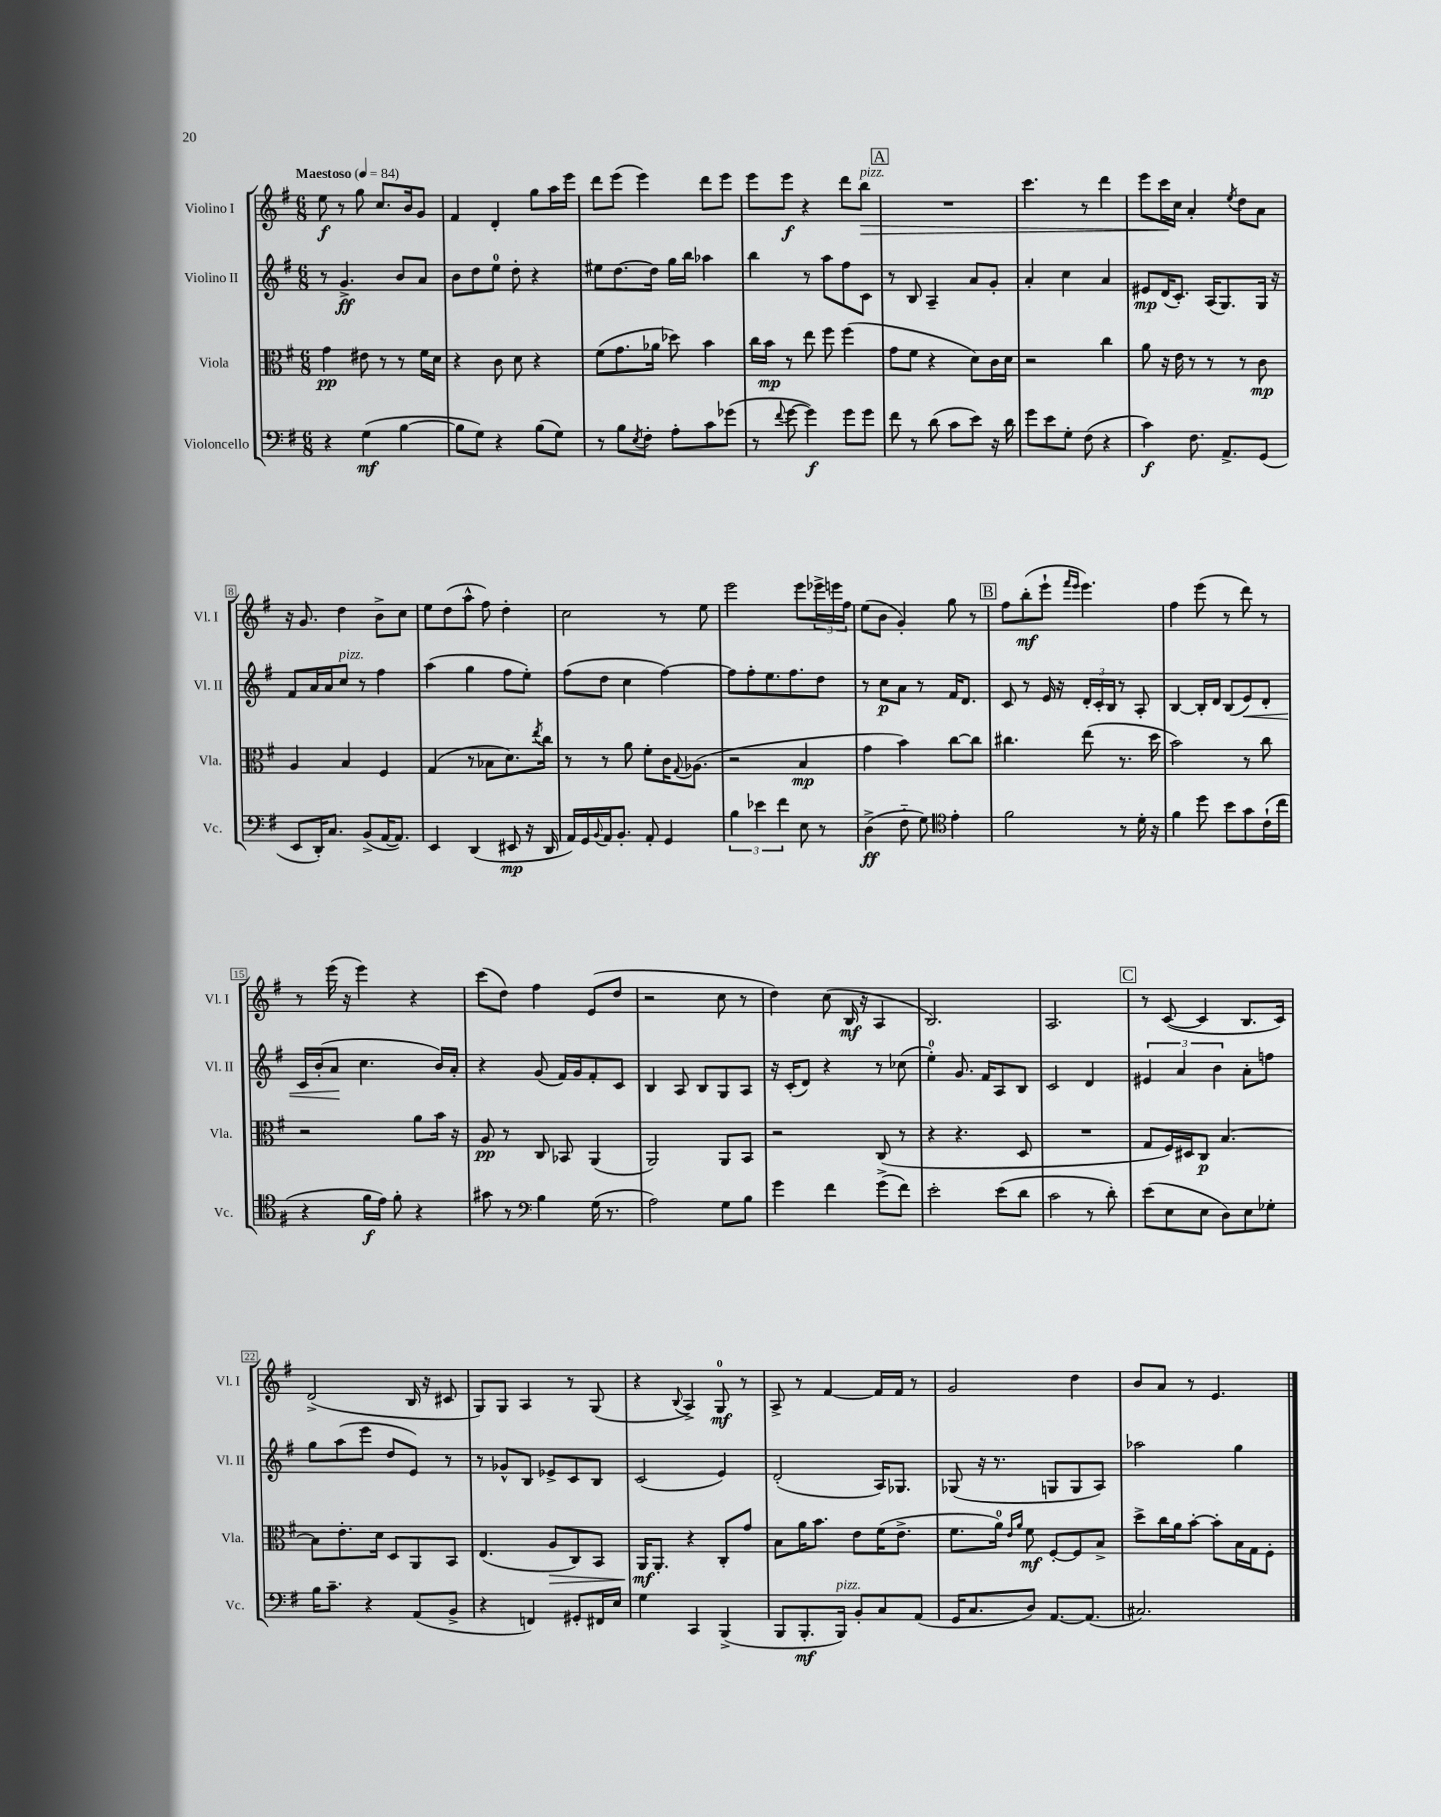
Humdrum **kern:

**kern	**kern	**kern	**kern
*staff4	*staff3	*staff2	*staff1
*clefF4	*clefC3	*clefG2	*clefG2
*k[f#]	*k[f#]	*k[f#]	*k[f#]
*M6/8	*M6/8	*M6/8	*M6/8
*MM84	*MM84	*MM84	*MM84
4r	4g	8r	8ee
.	.	4.g^	8r
(4G	8e#	.	8gg
.	8r	.	8.cc
[4B	8r	8b	.
.	.	.	16b
.	16f#	8a	8g
.	16d	.	.
=	=	=	=
8B]	4r	8b	4f#
8G)	.	8dd	.
4r	8c	8ee	4d'
.	8d	8dd'	.
(8B	4r	4r	8gg
8G)	.	.	16aa
.	.	.	16eee
=	=	=	=
8r	(8f#	8ee#	8ddd
8B	8.g	[8.dd	(8eee
8qE	.	.	.
8F#'	.	.	4eee)
.	16a-	16dd]	.
8A'	8dd-)	16gg	.
.	.	16bb	.
8c	4b	4aa-	8ddd
(8g-	.	.	8eee
=	=	=	=
8r	16cc	4bb	8eee
.	16b	.	.
8qqf#	.	.	.
[8g	8r	.	8eee
4g])	8ee	8r	4r
.	8ff#	8aa	.
8g	(4ff#	8ff#	8ddd
8g	.	8c	8bb
=	=	=	=
8f#	8g	8r	2.r
8r	8f#	8B	.
(8d	4r	4A~	.
8c	.	.	.
8e)	8d)	8a	.
16r	16c	8g'	.
16d	16d	.	.
=	=	=	=
8g	2r	4a'	4.ccc
8e	.	.	.
8G'	.	4cc	.
(8F#	.	.	8r
4r	4cc	4a	4ddd
=	=	=	=
4c)	8a	8e#	8eee
.	16r	(16d	16ccc
.	16e	8.c')	16cc
8.F#	8r	.	4a'
.	8r	(16A	.
8.AA^	.	8.G)	.
.	.	.	8qee
.	8r	.	8dd
(8GG	8c	16G	8a
.	.	16r	.
=	=	=	=
8EE	4A	8f#	16r
.	.	.	8.g
16DD')	.	16a	.
8.C	.	16a	.
.	4B	8cc	4dd
(8BB^	.	8r	.
[16AA	4F#	4ff#	8b^
8.AA])	.	.	.
.	.	.	8cc
=	=	=	=
4EE	(4G	(4aa	8ee
.	.	.	(8dd
(4DD	8r	4gg	8aa^^
.	8B-	.	8ff#)
8EE#	8.d)	8ff#	4dd'
16r	.	8ee')	.
.	8qee	.	.
16DD	16cc	.	.
=	=	=	=
16AA)	8r	(8ff#	2cc
16GG	.	.	.
8qqBB	.	.	.
16AA	8r	8dd	.
8.BB'	.	.	.
.	8a	4cc	.
8AA'	8f#'	.	.
4GG	16c	[4ff#)	8r
.	8qqG	.	.
.	(8.A-	.	.
.	.	.	8ee
=	=	=	=
6B	2r	8ff#]	2eee
.	.	8ff#'	.
6e-	.	.	.
.	.	8.ee	.
6f#	.	.	.
.	.	8.ff#	.
8E	4B	.	8eee
8r	.	8dd	24eee-^
.	.	.	24eee
.	.	.	24ff#
=	=	=	=
(4D^	4g	8r	(8ee
.	.	8cc	8b
8F#'~	4b)	8a	4g')
8G)	.	8r	.
*clefC4	*	*	*
4e'	[8cc	16f#	8gg
.	.	8.d	.
.	8cc]	.	8r
=	=	=	=
2f#	4.cc#	8c	8ff#
.	.	8r	(8bb'
.	.	16e	8eee`
.	.	16r	.
.	.	.	16qqfff#
.	.	.	16qqeee
.	(8ee	24d'	4.eee)
.	.	24c'	.
.	.	24B	.
8r	8.r	8r	.
16d'	.	8A'	.
16r	16dd	.	.
=	=	=	=
4f#	2b)	[4B	4ff#
8dd	.	16B']	(8eee
.	.	16d	.
8b	.	(8B	8r
8g	8r	8e)	8ddd)
(16c`	8cc	8d'	8r
16cc	.	.	.
=	=	=	=
4r	2r	16c	8r
.	.	(16b'	.
.	.	8a	(16eee
.	.	.	16r
16f#	.	4.cc	4eee)
16e)	.	.	.
8f#'	.	.	.
4r	8a	.	4r
.	16b	16b)	.
.	16r	16a'	.
=	=	=	=
8g#	8A	4r	(8ccc
8r	8r	.	8dd)
*clefF4	*	*	*
4B	8C	(8g	4ff#
.	8BB-	16f#)	.
.	.	16g	.
(16G	(4AA	8f#'	(8e
8.r	.	.	.
.	.	8c	8dd
=	=	=	=
2A)	2AA)	4B	2r
.	.	8A	.
.	.	8B	.
8G	8AA	8G	8cc
8B	8BB	8A	8r
=	=	=	=
4g	2r	16r	4dd)
.	.	(16c'	.
.	.	8d)	.
4f#	.	4r	(8cc
.	.	.	16B
.	.	.	16r
(8g^	(8C	8r	4A
8f#)	8r	(8cc-	.
=	=	=	=
2e'	4r	4ee')	2.B)
.	4.r	8.g	.
.	.	16f#	.
(8e	.	8A	.
8d	8D	8B	.
=	=	=	=
2c	2.r	2c	2.A
8r	.	4d	.
8d')	.	.	.
=	=	=	=
(8e	8G	6e#	8r
8E	16F#)	.	([8c
.	.	6a	.
.	16D#	.	.
8E	8C	.	4c]
.	.	6b	.
8D)	[4.B	.	.
8E	.	8a'	8.B
8G-'	.	8ff	.
.	.	.	16c)
=	=	=	=
16B	8B]	8gg	(2d^
8.c~	.	.	.
.	8.e'	(8aa	.
4r	.	8eee	.
.	16d	.	.
.	8D	8dd	.
(8AA	8AA	8e)	16B
.	.	.	16r
8BB^	8BB	8r	8c#
=	=	=	=
4r	(4.E	8r	8G)
.	.	8g-^^	8G
4FF)	.	8B	4A
.	8A	8e-^	.
8GG#'	8C)	8c	8r
16FF#	8BB	8B	(8G
16E	.	.	.
=	=	=	=
4G	16AA	(2c	4r
.	8.AA'	.	.
.	.	.	8qqB
4CC	4r	.	4A^)
(4BBB^	8C'	4e)	8G
.	8g	.	8r
=	=	=	=
8BBB	8B	(2d'	8A^
8.BBB'	16a	.	8r
.	8.b	.	.
.	.	.	[4f#
16BBB)	.	.	.
8BB'	8e	.	.
8C	(16f#	16A)	16f#]
.	8.e^	8.G-	16f#
(8AA	.	.	8r
=	=	=	=
16GG	8.f#	(8G-	2g
8.C	.	.	.
.	.	16r	.
.	16a)	8.r	.
.	16qqe	.	.
.	16qqa	.	.
8D)	8f#	.	.
[8.AA	[8F#'	8G	.
.	8F#]	8G	4dd
(8.AA]	.	.	.
.	8B^	8A)	.
=	=	=	=
2.C#)	8dd^	2aa-	8b
.	16cc	.	8a
.	16a	.	.
.	[8b'	.	8r
.	8b']	.	4.e
.	16B	4gg	.
.	16G	.	.
.	8F#'	.	.
==	==	==	==
*-	*-	*-	*-
